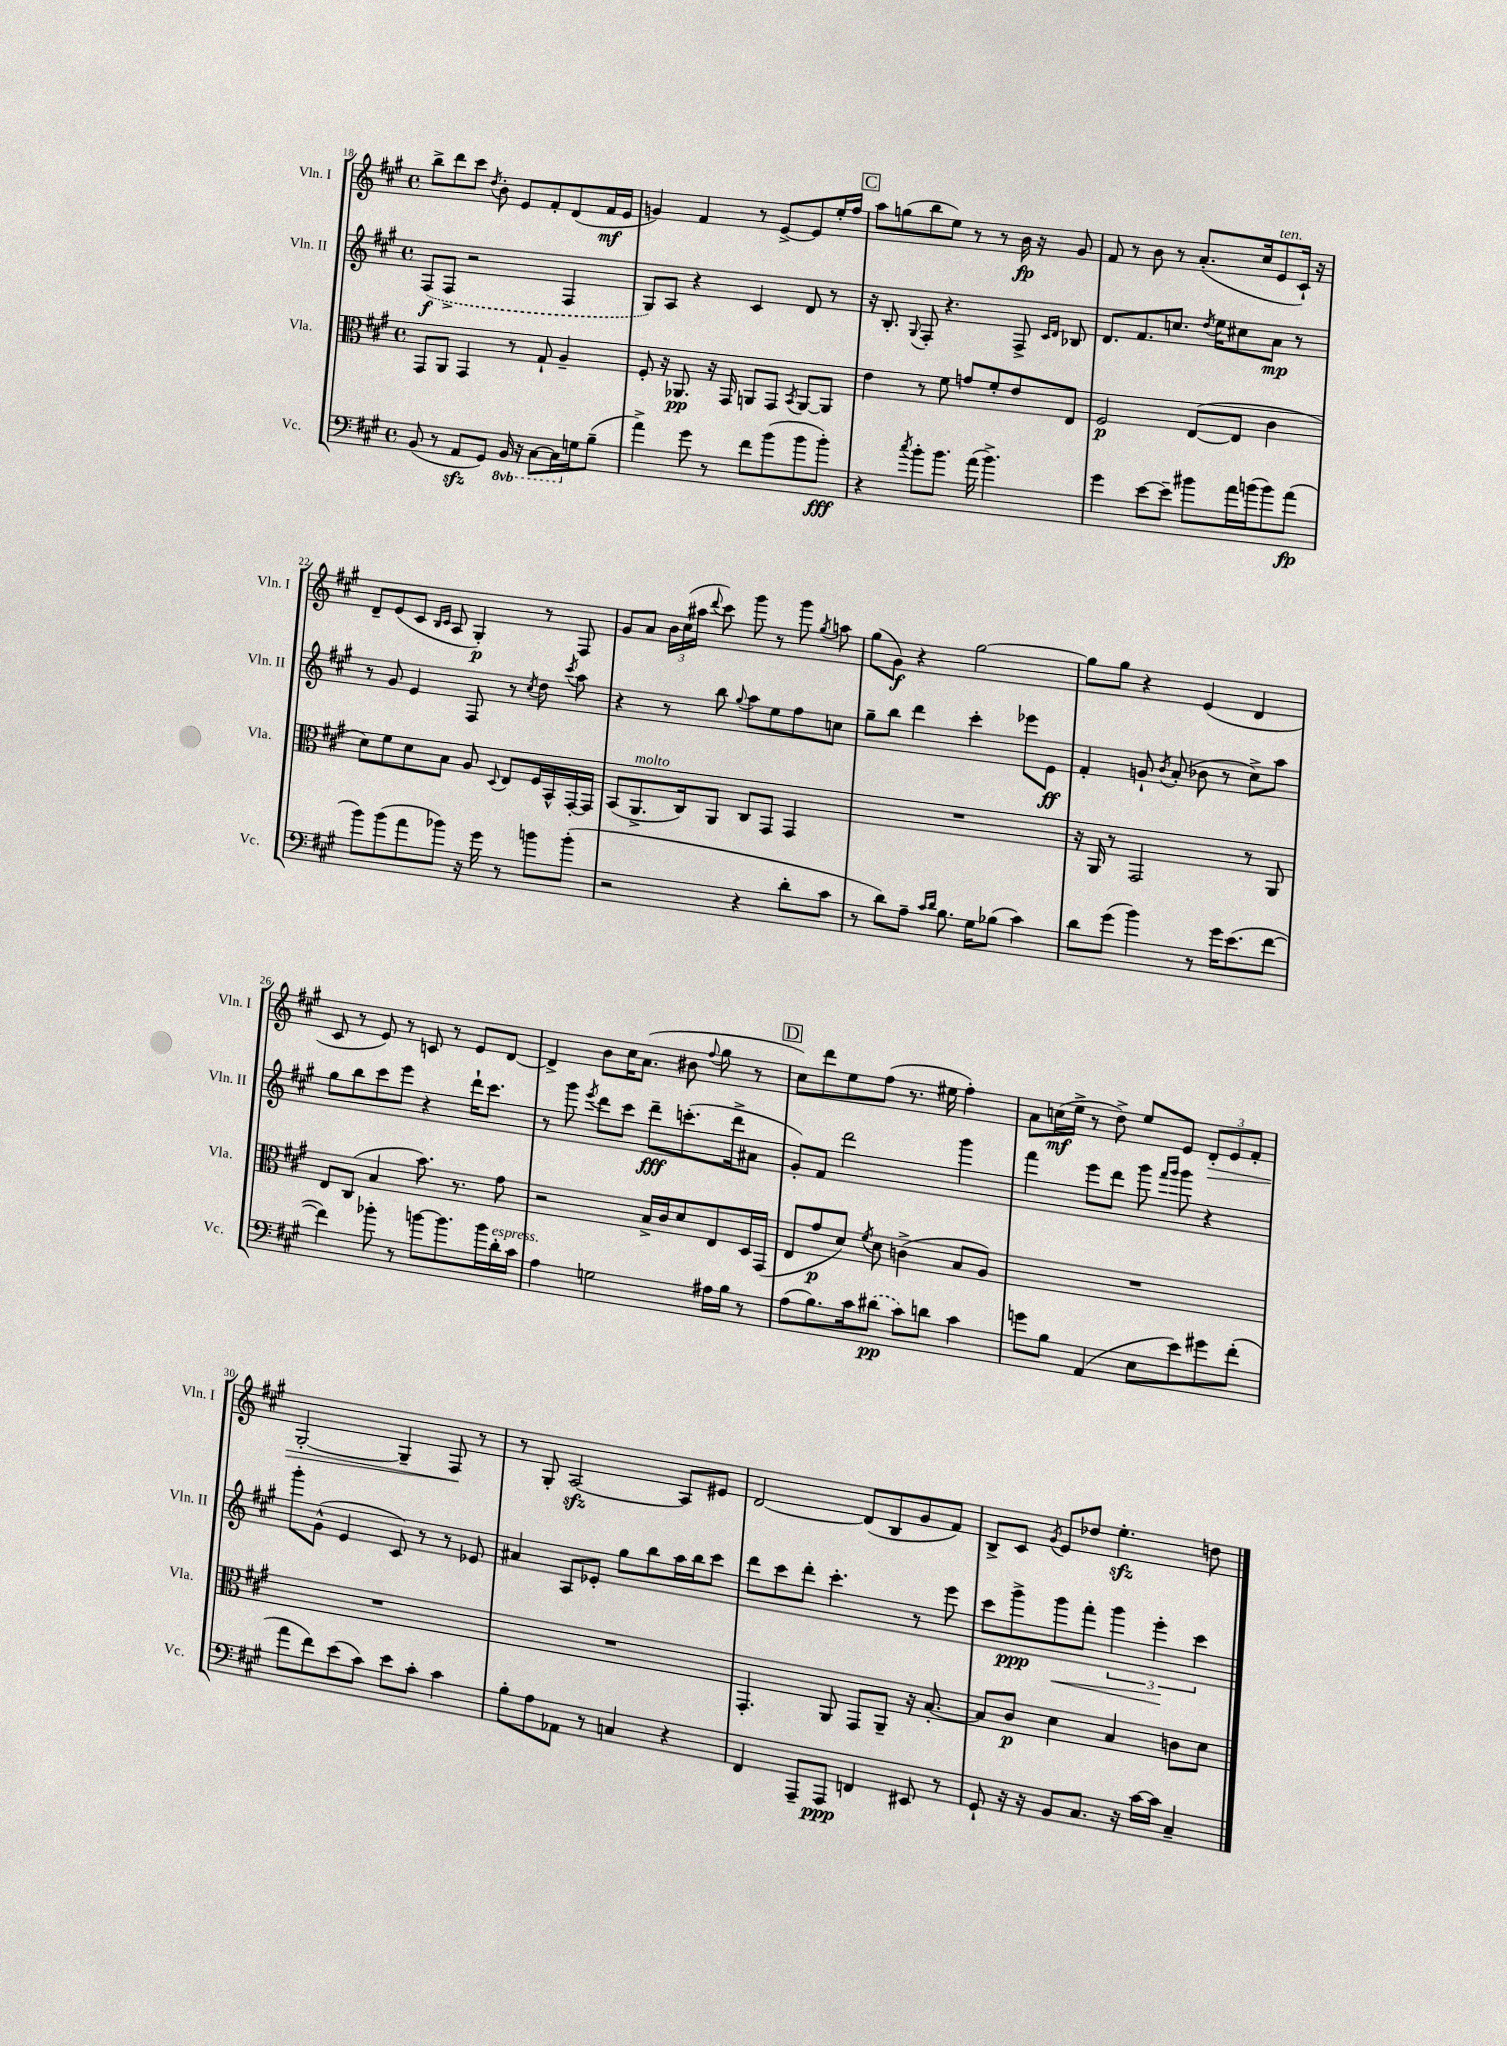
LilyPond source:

<<
\new StaffGroup <<
\new Staff = "s0" \with { instrumentName = "Vln. I" shortInstrumentName = "Vln. I" } {
    \clef treble \key a \major \defaultTimeSignature \time 4/4
    \autoBeamOff b''8[-> d'''8 cis'''8] \acciaccatura { d''8 } b'8-. e'8[ fis'8-. d'8( fis'16\mf e'16] |
    g'4) fis'4 r8 e'8[~-> e'8 e''16-. fis''16] |
    \mark \markup { \box "C" } a''8[ g''8( b''8 e''8]) r8 r8 b'16\fp r16 gis'8 |
    fis'8 r8 b'8 r8 a'8.[-.( cis''16 e'8^\markup { \italic "ten." } cis'16]-!) r16 |
    d'8[-- e'8( cis'8] \grace { b16[ cis'16] } a8 gis4-.\p) r8 fis8 |
    gis'8[ a'8] \tuplet 3/2 { b'16[ cis''16( ais''16] } \appoggiatura { d'''8 } cis'''8) gis'''8 r8 gis'''8 \acciaccatura { gis''8 } a''8 |
    gis''8[( gis'8]\f) r4 gis''2~ |
    gis''8[ gis''8] r4 e'4( d'4 |
    cis'8 r8 e'8) r8 c'8 r8 e'8[ d'8]~ |
    d'4-> b'8[ cis''16 a'8.]( bis'8 \appoggiatura { fis''8 } gis''8 r8 |
    \mark \markup { \box "D" } cis''8[) d'''8 e''8 fis''8]( r8. eis''16 fis''4-.) |
    a'8[ c''16\mf( e''16]-> r8 d''8->) e''8[ e'8] \tuplet 3/2 { d'8[-.\> e'8 fis'8]-. } |
    gis2~-. gis4-- fis8\! r8 |
    r8 gis8-. a2~\sfz a8[ eis'8] |
    d'2~ d'8[( b8 gis'8 fis'8]) |
    b8[-> cis'8] \acciaccatura { gis'8 } e'8[ des''8] e''4.-.\sfz d''8 \bar "|." |
}
\new Staff = "s1" \with { instrumentName = "Vln. II" shortInstrumentName = "Vln. II" } {
    \clef treble \key a \major \defaultTimeSignature \time 4/4
    \autoBeamOff \once \slurDashed fis8[\f( fis8]-> r2 fis4 |
    gis8[) a8] r4 cis'4 d'8 r8 |
    \mark \markup { \box "C" } r16 b8.-. \appoggiatura { gis8 } fis8-. r4. fis8-> \grace { cis'16[ d'16] } bes8 |
    d'8.[ fis'8. c''8.] \acciaccatura { d''8 } e''16[ cis''8 a'8]\mp r8 |
    r8 gis'8 e'4 fis8 r8 \acciaccatura { cis''8 } d''8 \acciaccatura { cis'''8 } a''8 |
    r4 r8 b''8 \appoggiatura { gis''8 } a''8[ e''8 fis''8 c''8] |
    gis''8[-- b''8] d'''4 cis'''4-. ees'''8[ e'8]\ff |
    fis'4-. g'8-! \acciaccatura { b'8 } a'8-.( bes'8 r8 cis''8[->) a''8] |
    gis''8[ b''8 cis'''8 e'''8] r4 d'''16[-! cis'''8.] |
    r8 gis'''8 \acciaccatura { e'''8 } d'''8[ cis'''8] d'''8[--\fff c'''8.-.( d'''16-> ais'8] |
    \mark \markup { \box "D" } gis'8[-.) fis'8] d'''2 gis'''4 |
    fis'''4 e'''8[ d'''8] gis'''8 \grace { fis'''16[ gis'''16] } gis'''8 r4 |
    gis'''8[-. gis'8]-^( e'4 cis'8) r8 r8 ees'8 |
    ais'4 a8[ ees'8]-. gis''8[ b''8 a''16 b''16 cis'''8] |
    d'''8[ cis'''8 d'''8]-. cis'''4.-. r8 e'''8 |
    cis'''8[ gis'''8->\ppp gis'''8\< fis'''8]-. \tuplet 3/2 { gis'''4 e'''4-.\! cis'''4 } \bar "|." |
}
\new Staff = "s2" \with { instrumentName = "Vla." shortInstrumentName = "Vla." } {
    \clef alto \key a \major \defaultTimeSignature \time 4/4
    \autoBeamOff gis,8[ a,8] gis,4 r8 gis8-! a4-- |
    fis8-. r16 aes,8.\pp r16 gis,16 a,8[ gis,8] \acciaccatura { b,8 } a,8[~ a,8] |
    \mark \markup { \box "C" } e'4 r8 fis'8 g'8[ fis'8-. e'8 e8] |
    fis2\p e8[~( e8] cis'4 |
    d'8[) fis'8 d'8 b8] a8 \appoggiatura { d8 } e8[ fis16 b,16-^ gis,16~-. gis,16] |
    b,8[( a,8.->^\markup { \italic "molto" } cis16) a,8] cis8[ gis,8] gis,4 |
    R1 |
    r16 a,16 r8 gis,2 r8 a,8 |
    e8[ cis8]( b4 b'8.) r8. gis'8 |
    r2 b16[-> cis'16 d'8 e8 d16 gis,16]( |
    \mark \markup { \box "D" } e8[ gis'8\p d'8]) \acciaccatura { fis'8 } d'8 c'4->( b8[ a8]) |
    R1 |
    R1 |
    R1 |
    gis,4.-. a,8 gis,8[ a,8]-- r16 b8.~-. |
    b8[ cis'8]\p d'4 b4 c'8[ d'8] \bar "|." |
}
\new Staff = "s3" \with { instrumentName = "Vc." shortInstrumentName = "Vc." } {
    \clef bass \key a \major \defaultTimeSignature \time 4/4 \set Staff.ottavationMarkups = #ottavation-simple-ordinals
    \autoBeamOff b,8( r8 a,8[\sfz gis,8]) \ottava #-1 b,,16 r16 cis,8[~ cis,16 \ottava #0 g16 b8]--( |
    a'4->) gis'8 r8 fis'8[ b'8( b'8 b'8]-.\fff) |
    \mark \markup { \box "C" } r4 \acciaccatura { cis''8 } b'8[-. b'8.] a'16( b'4.->) |
    gis'4 e'8[~ e'8]-- bis'8[ a'16 b'16( b'8) a'8]\fp( |
    b'8[) b'8( a'8 bes'8]) r16 gis'16 r8 b'8[ b'8]-.( |
    r2 r4 d'8[-. cis'8] |
    r8 d'8[) a8]-- \grace { cis'16[ d'16] } b8. gis16[ bes8]( cis'4) |
    d'8[ gis'8]( b'4) r8 gis'16[ e'8.( fis'8]~ |
    fis'4) bes'8-. r8 b'8[~ b'8. b'16 d'16-.^\markup { \italic "espress." } cis'16] |
    a4 g2 ais16[ b16] r8 |
    \mark \markup { \box "D" } a8[( b8.) cis'16 \once \slurDashed dis'8]\pp( cis'8[) d'8] cis'4 |
    g'8[ b8] a,4( e8[ e'8) gis'8 fis'8]-.( |
    a'8[ fis'8) e'8( cis'8]) e'8[ cis'8]-. cis'4 |
    b8[-. a8 aes,8] r8 c4 r4 |
    fis,4 a,,8[-- a,,8]\ppp f,4 eis,8 r8 |
    gis,8-! r16 r16 b,8[ cis8.] r16 cis'16[~ cis'16] cis4-- \bar "|." |
}
>>
>>
\layout { \context { \Score currentBarNumber = #18 } }
